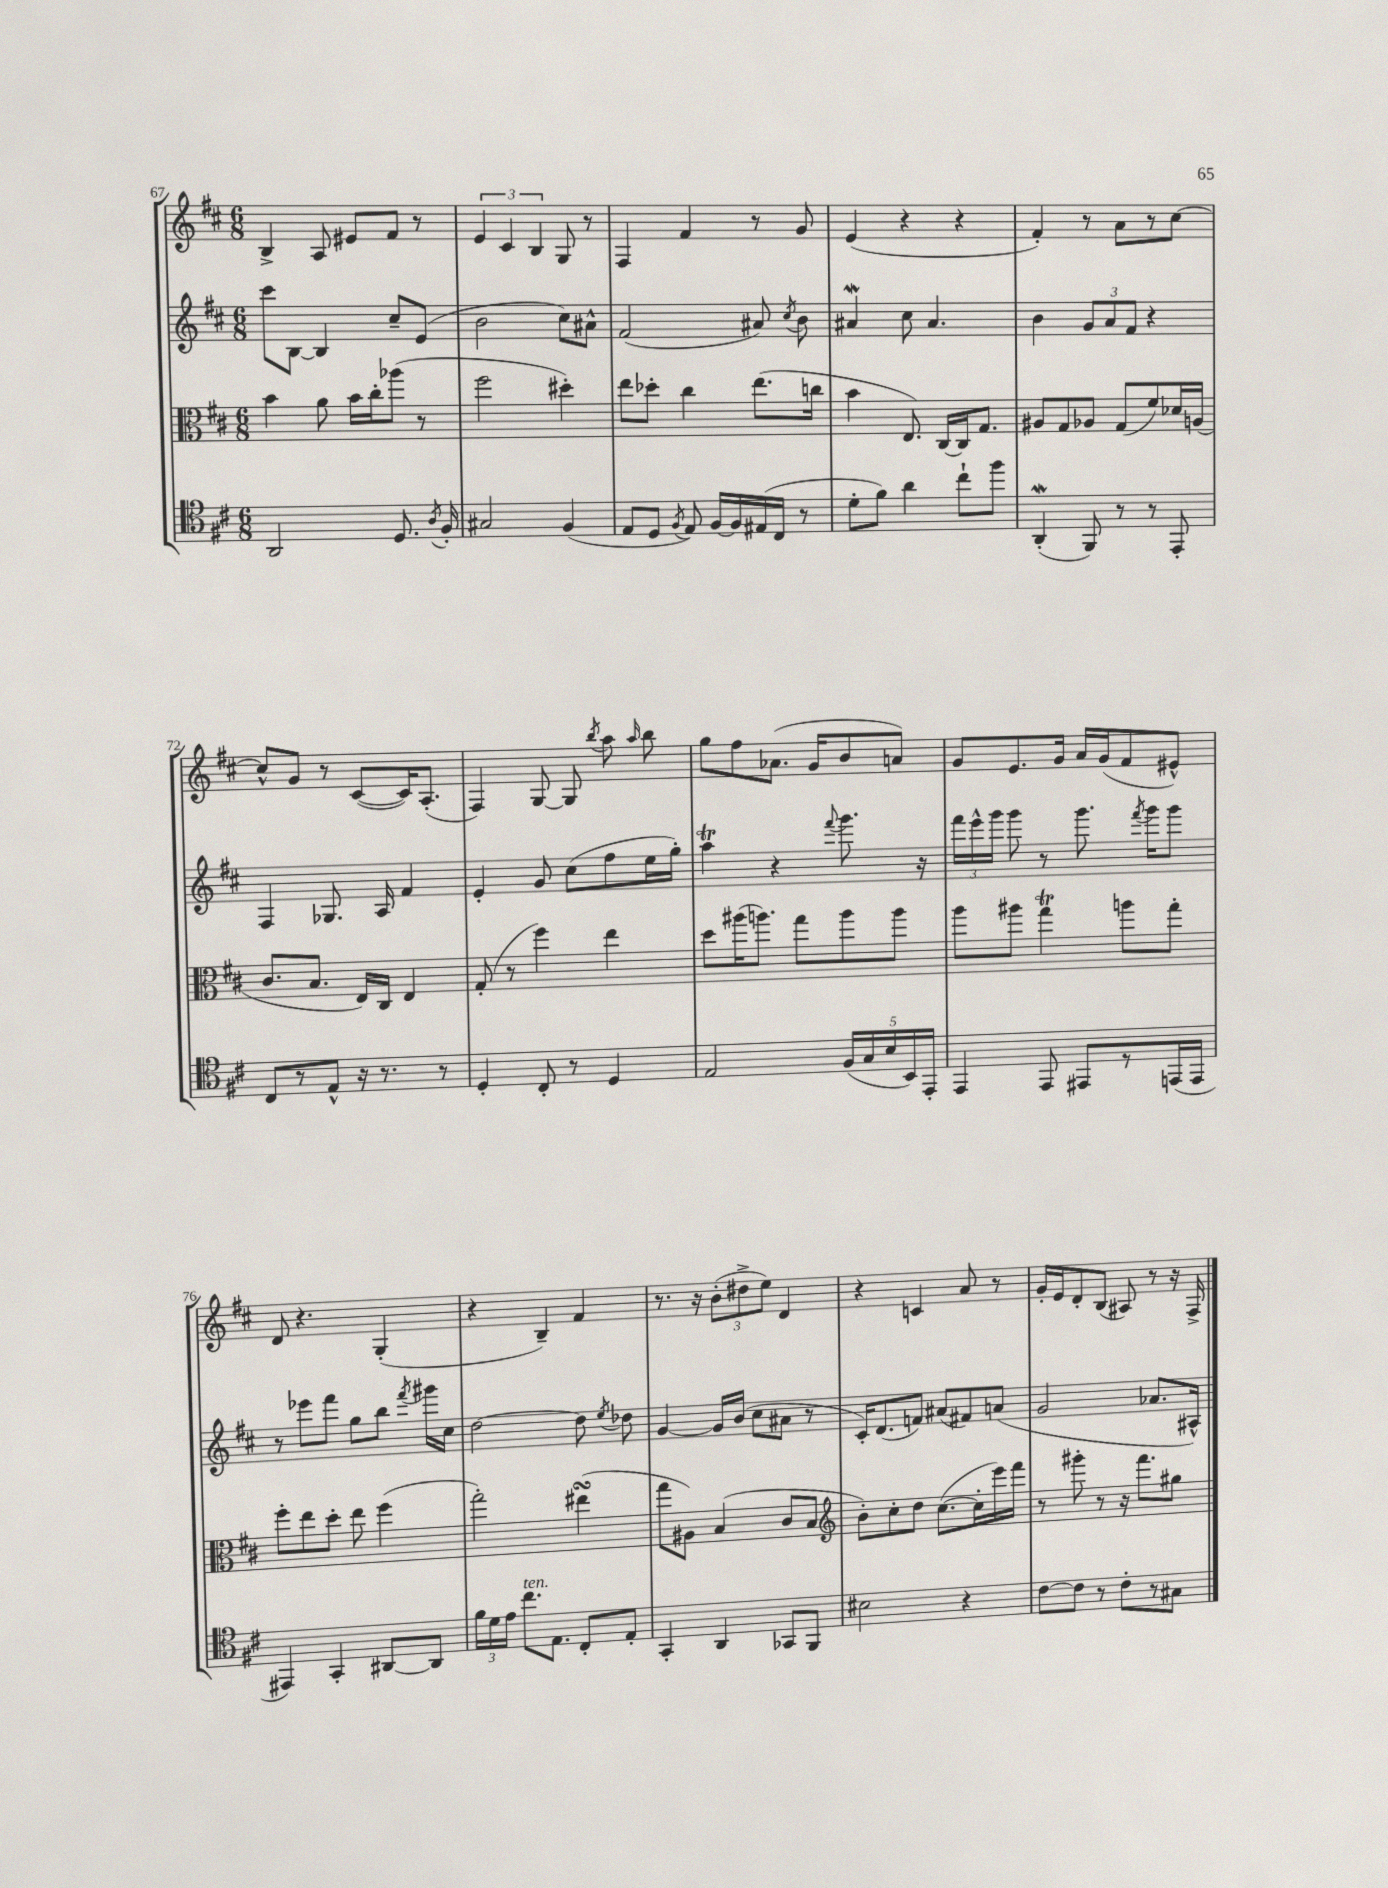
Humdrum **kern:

**kern	**kern	**kern	**kern
*part4	*part3	*part2	*part1
*staff4	*staff3	*staff2	*staff1
*clefC4	*clefC3	*clefG2	*clefG2
*k[f#c#]	*k[f#c#]	*k[f#c#]	*k[f#c#]
*M6/8	*M6/8	*M6/8	*M6/8
=67	=67	=67	=67
2AA/	4b\	8ccc#\L	4B^/
.	.	[8B\J	.
.	8a\	4B/]	8A/
.	16b\LL	.	8e#X/L
.	16cc#'\J	.	.
8.D/	(8aa-X\J	8cc#~/L	8f#/J
.	8r	(8e/J	8r
8qA/	.	.	.
16F#'/	.	.	.
=68	=68	=68	=68
2G#X/	2ff#\	2b\	6e/
.	.	.	6c#/
.	.	.	6B/
(4F#/	4dd#X'\)	8cc#\L)	8G/
.	.	8a#X^^\J	8r
=69	=69	=69	=69
8E/L	8ee\L	(2f#/	4F#/
8D/J	8dd-X'\J	.	.
8qF#/	.	.	.
8E/)	4cc#\	.	4f#/
[16F#/LL	.	.	.
16F#/]	.	.	.
(16E#X/	(8.ee\L	8a#X/)	8r
16C#/JJ	.	.	.
.	.	8qcc#/	.
8r	.	8b\	8g/
.	16ccn\Jk	.	.
=70	=70	=70	=70
8d'\L	4b\	4a#XW/	(4e/
8f#\J)	.	.	.
4a\	8.E/)	8cc#\	4r
.	.	4.a#/	.
.	[16C#/LL	.	.
8cc#`\L	16C#/J]	.	4r
.	8.G/J	.	.
8ff#\J	.	.	.
=71	=71	=71	=71
(4AAW'/	8A#X/L	4b\	4f#'/)
.	8G/	.	.
8FF#/)	8A-X/J	12g/L	8r
.	.	12a/	.
8r	(8G/L	.	8a\L
.	.	12f#/J	.
8r	8f#/)	4r	8r
8EE'/	16d-X/L	.	[8cc#\J
.	(16An/JJ	.	.
!!LO:LB:g=z
=72	=72	=72	=72
8C#/L	8.c#/L	4F#/	8cc#^^/L]
8r	.	.	8g/J
.	8.B/J	.	.
8E^^/J	.	8.G-X/	8r
16r	16E/LL)	.	([8c#/L
8.r	16C#/JJ	16A/	.
.	4E/	4f#/	16c#/K])
.	.	.	(8.A'/J
8r	.	.	.
=73	=73	=73	=73
4D'/	(8G'/	4e'/	4F#/)
.	8r	.	.
8C#'/	4ff#\)	8g/	[8G/
8r	.	(8cc#\L	8G/]
.	.	.	8qbb/
4D/	4ee\	8ff#\	8aa\
.	.	.	16qqaa/
.	.	16ee\L	8bb\
.	.	16gg'\JJ)	.
=74	=74	=74	=74
2E/	8dd\L	4aaT\	8gg\L
.	(16aa#X\K	.	8ff#\
.	8.aan\J)	.	.
.	.	4r	(8.a-X\J
.	8gg\L	.	.
.	.	.	16g/KL
.	.	8qqfff#/	.
(20F#/LL	8aa\	8.ggg\	8b/
20G/	.	.	.
20B/	.	.	.
.	8aa\J	.	8an/J)
20BB/)	.	.	.
.	.	16r	.
20EE'/JJ	.	.	.
=75	=75	=75	=75
4EE/	8aa\L	24fff#\LL	8g/L
.	.	24eee^^\	.
.	.	24ggg\JJ	.
.	8aa#X\J	8ggg\	8.e/
8EE/	4ggT\	8r	.
.	.	.	16g/Jk
8EE#X/L	.	8.ggg\	16a/LL
.	.	.	(16g/J
8r	8aan\L	.	8f#/
.	.	8qfff#/	.
.	.	16ggg\KL	.
(16EEn/L	8gg'\J	8ggg\J	8e#X^^/J)
16EE/JJ	.	.	.
!!LO:LB:g=z
=76	=76	=76	=76
4EE#X/)	8ff#'\L	8r	8d/
.	8ee\	8eee-X\L	4.r
4GG'/	8dd'\J	8fff#\J	.
.	8ee\	8gg\L	.
[8AA#X/L	(4ff#\	8bb\J	(4G'/
.	.	8qfff#/	.
8AA#/J]	.	16ggg#X\LL	.
.	.	16cc#\JJ	.
=77	=77	=77	=77
24f#\LL	2gg'\)	[2dd\	4r
24d\	.	.	.
24e\JJ	.	.	.
!LO:TX:a:i:t=ten.	!	!	!
8.cc#\L	.	.	.
.	.	.	4B~/)
8.E\J	.	.	.
8C#'/L	(4ee#XsSsS\	8dd\]	4f#/
.	.	8qee/	.
8E'/J	.	8dd-X\	.
=78	=78	=78	=78
4GG'/	8gg\L	[4g/	8.r
.	8A#X\J)	.	.
.	.	.	16r
4AA/	(4B/	16g/LL]	(12b'\L
.	.	(16b/JJ	.
.	.	.	12dd#X^\
.	.	8cc#\L	.
.	.	.	12ee\J)
8GG-X/L	8c#/L	8a#X\J	4d/
8FF#/J	8B/J	8r	.
=79	=79	=79	=79
*	*clefG2	*	*
2B#X\	8b'\L)	16c#'/KL)	4r
.	.	(8.d/	.
.	8cc#'\	.	.
.	8dd\J	8fn/J)	4cn/
.	([8.cc#\L	(8a#X/L	.
4r	.	8f#X/)	8a/
.	16cc#'\L]	.	.
.	16eee\)	(8an/J	8r
.	16fff#\JJ	.	.
=80	=80	=80	=80
[8c#\L	8r	2g/	16g'/LL
.	.	.	16e/J
8c#\J]	8ggg#X'\	.	8d'/
8r	8r	.	(8B/J
8c#'\L	16r	.	8A#X/)
.	8.fff#\L	.	.
8r	.	8.a-X/L	8r
8G#X\J	8gg#X\J	.	16r
.	.	16A#X^^/Jk)	16F#^/
==	==	==	==
*-	*-	*-	*-
